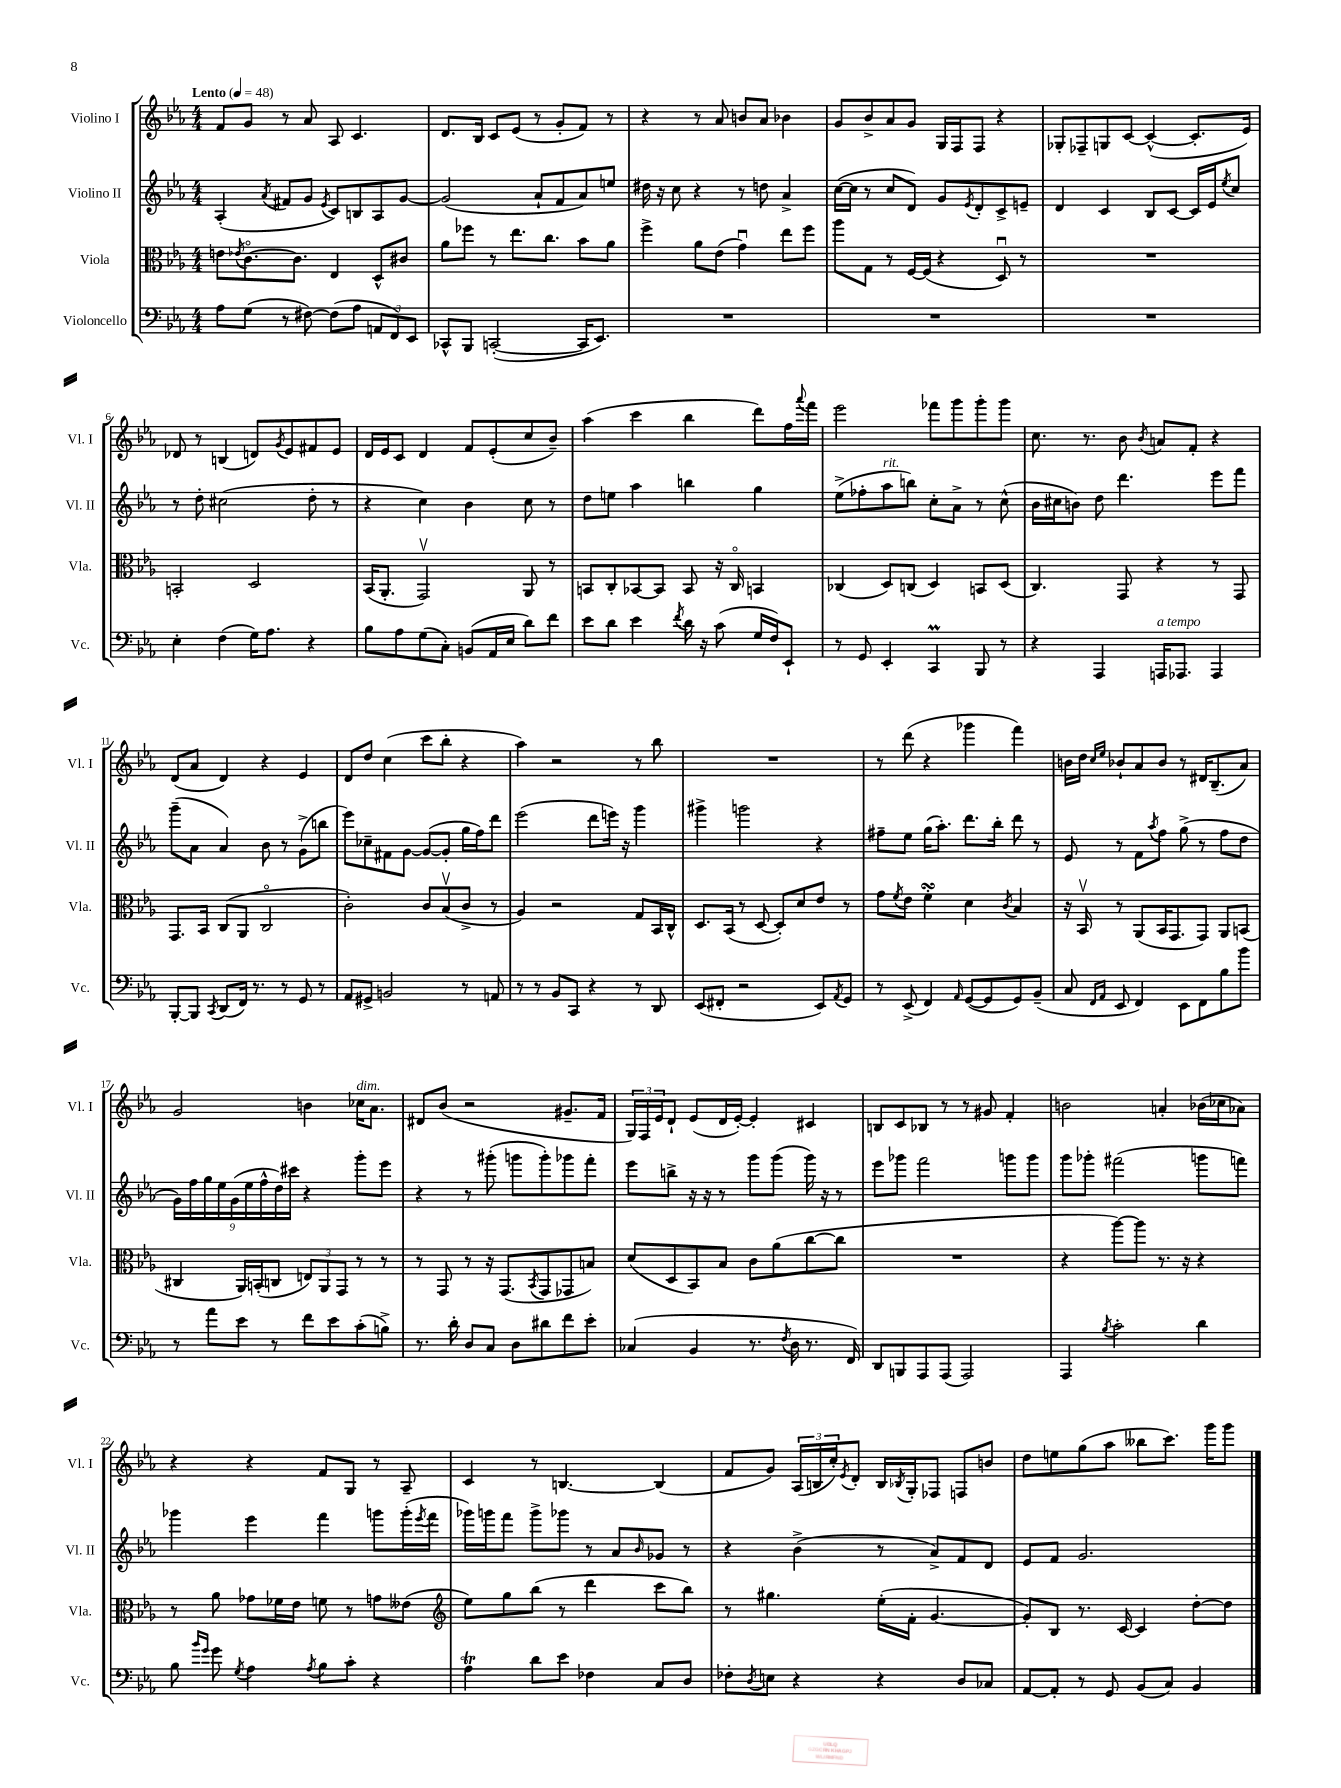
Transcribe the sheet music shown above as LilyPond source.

<<
\new StaffGroup <<
\new Staff = "s0" \with { instrumentName = "Violino I" shortInstrumentName = "Vl. I" } {
    \clef treble \key ees \major \numericTimeSignature \time 4/4 \tempo "Lento" 4 = 48
    f'8 g'8 r8 aes'8 aes8 c'4. |
    d'8. bes16 c'8 ees'8( r8 g'8-. f'8) r8 |
    r4 r8 aes'8 b'8 aes'8 bes'4 |
    g'8 bes'8-> aes'8 g'8 g16 f16 f8 r4 |
    ges8-. fes8-- g8 c'8~ c'4~-^( c'8.-. ees'16) |
    des'8 r8 b4( d'8) \acciaccatura { g'8 } ees'8 fis'8 ees'8 |
    d'16 ees'16 c'8 d'4 f'8 ees'8-.( c''8 bes'8--) |
    aes''4( c'''4 bes''4 d'''8) f''16 \appoggiatura { aes'''8 } f'''16 |
    ees'''2 fes'''8 g'''8 g'''8-. g'''8 |
    c''8. r8. bes'8 \acciaccatura { bes'8 } a'8 f'8-. r4 |
    d'8( aes'8 d'4) r4 ees'4 |
    d'8 d''8 c''4( c'''8 bes''8-. r4 |
    aes''4) r2 r8 bes''8 |
    R1 |
    r8 d'''8( r4 ges'''4 f'''4) |
    b'16 d''16 \grace { c''16 ees''16 } bes'8-! aes'8 bes'8 r8 dis'16 bes8.--( aes'8) |
    g'2 b'4 ces''16^\markup { \italic "dim." } aes'8. |
    dis'8 bes'8( r2 gis'8.-- f'16 |
    \tuplet 3/2 { g16) f16 ees'16 } d'8-! ees'8( d'16 ees'16~-.) ees'4-. cis'4 |
    b8 c'8 bes8 r8 r8 gis'8 f'4-. |
    b'2 a'4-. bes'16( ces''16 aes'8) |
    r4 r4 f'8 g8 r8 aes8-- |
    c'4 r8 b4.~ b4( |
    f'8 g'8) \tuplet 3/2 { aes16( b16 c''16-.) } \acciaccatura { ees'8 } d'8-. b16 \acciaccatura { bes8 } g16-. fes8 f8 b'8 |
    d''8 e''8 g''8( aes''8 beses''8 c'''8.) g'''16 g'''8 \bar "|." |
}
\new Staff = "s1" \with { instrumentName = "Violino II" shortInstrumentName = "Vl. II" } {
    \clef treble \key ees \major \numericTimeSignature \time 4/4
    aes4-.( \acciaccatura { aes'8 } fis'8 g'8 \acciaccatura { ees'8 } c'8) b8 aes8 g'8~ |
    g'2( aes'8-! f'8 aes'8) e''8 |
    dis''16 r16 c''8 r4 r8 d''8 aes'4-> |
    c''16~( c''16 r8 c''8 d'8) g'8 \acciaccatura { ees'8 } d'8-. c'8-> e'8-- |
    d'4 c'4 bes8 c'8~ c'16 ees'16 \acciaccatura { ees''8 } c''8 |
    r8 d''8-. cis''2( d''8-. r8 |
    r4 c''4) bes'4 c''8 r8 |
    d''8 e''8 aes''4 b''4 g''4 |
    ees''8->( fes''8-. aes''8^\markup { \italic "rit." } b''8) c''8-. aes'8-> r8 c''8-^( |
    bes'16 cis''16 b'8) d''8 d'''4. ees'''8 f'''8 |
    g'''8--( aes'8 aes'4) bes'8 r8 g'8->( b''8 |
    ees'''8) ces''8-- fis'8 g'8~ g'8~( g'8-. g''16 f''16) d'''8 |
    ees'''2( d'''8 e'''16) r16 g'''4 |
    gis'''4-> g'''2 r4 |
    fis''8-- ees''8 g''16( aes''8.-.) d'''8. bes''16-. d'''8 r8 |
    ees'8 r8 f'8 \acciaccatura { aes''8 } f''8 g''8->( r8 f''8 d''8 |
    \tuplet 9/8 { g'16) f''16 g''16 ees''16 g'16( ees''16 f''16-^ d''16) cis'''16 } r4 g'''8-. ees'''8 |
    r4 r8 gis'''8-.( g'''8 g'''8-.) ges'''8 f'''8-. |
    ees'''8 b''8-> r16 r16 r8 g'''8 g'''8( g'''16) r16 r8 |
    ees'''8 ges'''8 f'''2 g'''8 g'''8 |
    g'''8 ges'''8-. fis'''2( g'''8 f'''8) |
    ges'''4 ees'''4 f'''4 g'''8 g'''16-.( \acciaccatura { ees'''8 } f'''16 |
    ges'''16) g'''16 f'''8 g'''8-> ges'''8 r8 aes'8 \grace { bes'16 } ges'8 r8 |
    r4 bes'4->( r8 aes'8->) f'8 d'8 |
    ees'8 f'8 g'2. \bar "|." |
}
\new Staff = "s2" \with { instrumentName = "Viola" shortInstrumentName = "Vla." } {
    \clef alto \key ees \major \numericTimeSignature \time 4/4
    e'8 \acciaccatura { ees'8 } c'8.~\flageolet c'8. ees4 d8-^ cis'8 |
    aes'8 fes''8 r8 ees''8. c''8. bes'8 aes'8 |
    f''4-> aes'8 ees'8( g'4\downbow) ees''8 f''8 |
    aes''8 g8 r8 f16~ f16( r4 d8\downbow) r8 |
    R1 |
    b,2-. d2 |
    bes,16( aes,8.-. g,2\upbow) aes,8 r8 |
    b,8 c8-. bes,8~ bes,8 bes,8 r16 c16\flageolet b,4 |
    ces4( d8) c8( d4) b,8 d8( |
    c4.) g,8 r4 r8 g,8 |
    g,8. bes,16 c8( aes,8 c2\flageolet |
    c'2-.) c'8 bes8\upbow( c'8-> r8 |
    aes4) r2 g8 bes,16 c16-^ |
    d8. bes,16( r8 d8~ d8-.) d'8 ees'8 r8 |
    g'8 \acciaccatura { f'8 } ees'8 f'4-.\turn d'4 \acciaccatura { c'8 } bes4 |
    r16 bes,16\upbow r8 aes,8( bes,16 g,8. g,8) aes,8 b,8( |
    cis4 aes,16) b,16-.( c8 \tuplet 3/2 { e8) aes,8 g,8 } r8 r8 |
    r8 g,8 r8 r16 g,8.( \acciaccatura { bes,8 } g,8 ges,8 b8) |
    d'8( d8 bes,8) bes8 c'8 aes'8( c''8~ c''8 |
    R1 |
    r4 aes''8~) aes''8 r8. r16 r4 |
    r8 aes'8 ges'8 fes'16 ees'16 f'8 r8 g'8 eeses'8( |
    \clef treble ees''8) g''8 bes''8( r8 d'''4 c'''8 bes''8) |
    r8 gis''4. ees''16-.( f'16-. g'4.~ |
    g'8-.) bes8 r8. c'16~ c'4 d''8~-. d''8 \bar "|." |
}
\new Staff = "s3" \with { instrumentName = "Violoncello" shortInstrumentName = "Vc." } {
    \clef bass \key ees \major \numericTimeSignature \time 4/4
    aes8 g8( r8 fis8~) fis8( aes8 \tuplet 3/2 { a,8 f,8) ees,8 } |
    ces,8-^ bes,,8 c,2~-.( c,16 ees,8.) |
    R1 |
    R1 |
    R1 |
    ees4-. f4( g16) aes8. r4 |
    bes8 aes8 g8( c8-.) b,8( aes,16 ees16 d'8) f'8 |
    ees'8 d'8 ees'4 \acciaccatura { f'8 } d'16 r16 c'8( g16 f16) ees,8-! |
    r8 g,8 ees,4-. c,4\prall bes,,8 r8 |
    r4 aes,,4 a,,16^\markup { \italic "a tempo" } aes,,8. aes,,4 |
    bes,,8~-. bes,,8 \acciaccatura { c,8 } d,8( f,16) r8. r8 g,8 r8 |
    aes,8 gis,8-> b,2 r8 a,8 |
    r8 r8 bes,8 c,8 r4 r8 d,8 |
    ees,8( fis,8-. r2 ees,8) \acciaccatura { aes,8 } g,8 |
    r8 ees,8->( f,4) \grace { aes,16 } g,8~( g,8 g,8) bes,8--( |
    c8 \grace { f,16 aes,16 } ees,8 f,4) ees,8 f,8 bes8 bes'8 |
    r8 aes'8 ees'8 r8 f'8 ees'8 c'8-.( b8->) |
    r8. d'16-. d8 c8 d8 dis'8 f'8 ees'8-. |
    ces4( bes,4 r8. \acciaccatura { f8 } d16 r8. f,16) |
    d,8 b,,8 aes,,8 aes,,8( aes,,2) |
    aes,,4 \acciaccatura { bes8 } c'2-. d'4 |
    bes8 \grace { bes'16 g'16 } g'8 \acciaccatura { g8 } aes4 \acciaccatura { aes8 } bes8 c'8-. r4 |
    aes4\trill d'8 ees'8 fes4 c8 d8 |
    fes8-. \acciaccatura { d8 } e8 r4 r4 d8 ces8 |
    aes,8~ aes,8-. r8 g,8 bes,8( c8) bes,4 \bar "|." |
}
>>
>>
